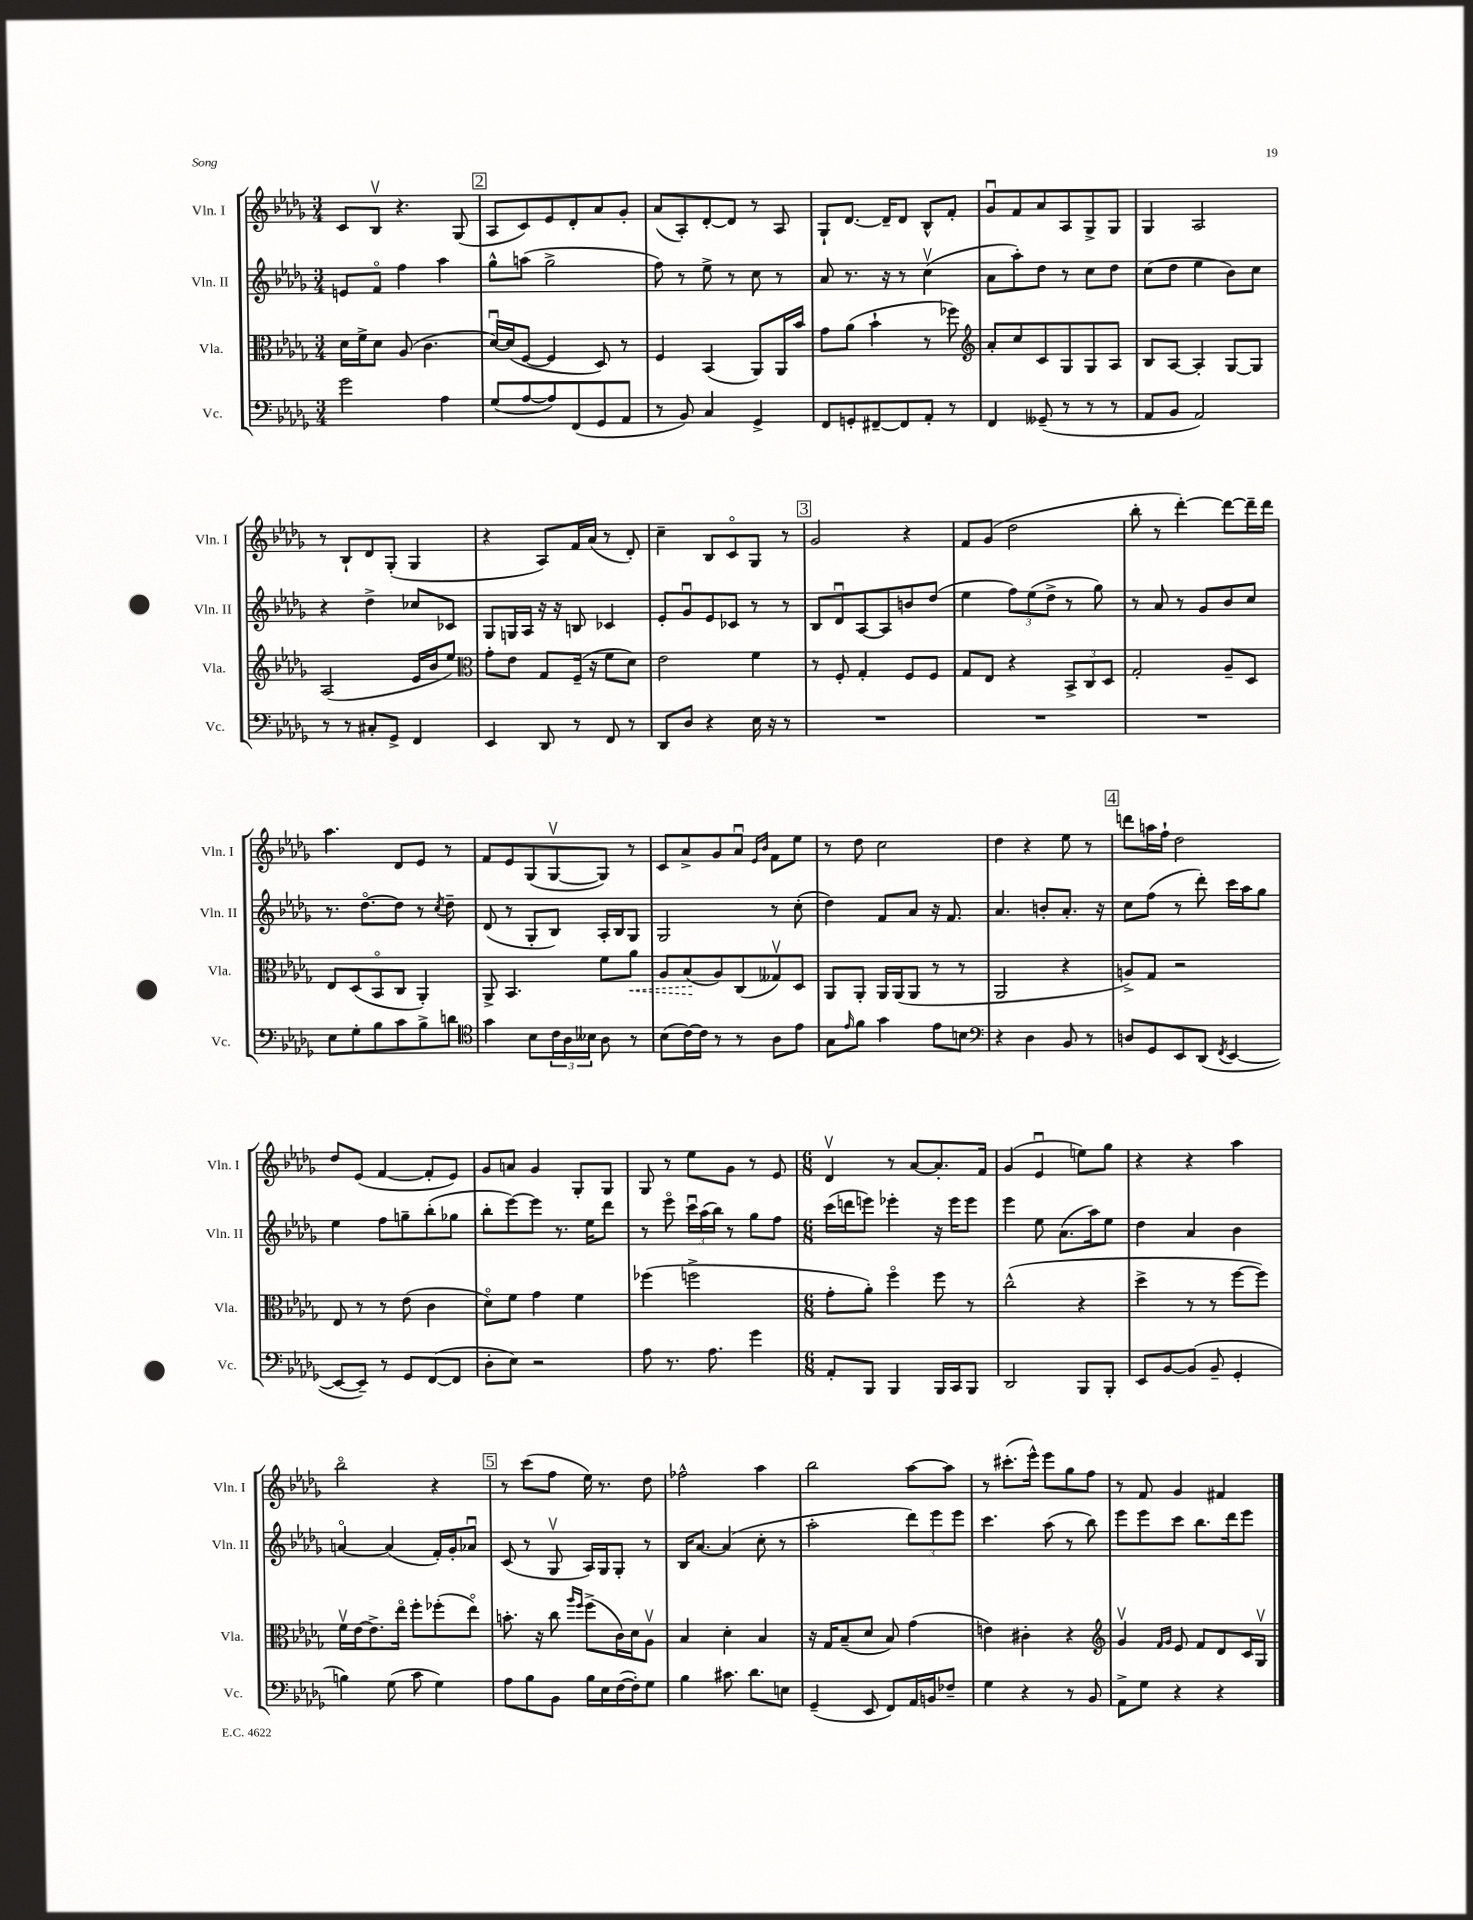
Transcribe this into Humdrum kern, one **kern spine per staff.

**kern	**kern	**dynam	**kern	**kern
*part4	*part3	*part3	*part2	*part1
*staff4	*staff3	*staff3	*staff2	*staff1
*I"Vc.	*I"Vla.	*	*I"Vln. II	*I"Vln. I
*I'Vc.	*I'Vla.	*	*I'Vln. II	*I'Vln. I
*clefF4	*clefC3	*	*clefG2	*clefG2
*k[b-e-a-d-g-]	*k[b-e-a-d-g-]	*	*k[b-e-a-d-g-]	*k[b-e-a-d-g-]
*M3/4	*M3/4	*	*M3/4	*M3/4
=53	=53	=53	=53	=53
2g-\	16d-\LL	.	8en/L	8c/L
.	16f^\J	.	.	.
.	8d-\J	.	8f/J	8B-v/J
.	(8A-/	.	4ff\	4.r
.	4.c\	.	.	.
4A-\	.	.	4aa-\	.
.	.	.	.	(8G-/
!!LO:REH:place=s1:t=2
=54	=54	=54	=54	=54
(8G-/L	[16d-u/LL)	.	8gg-^^\L	8A-/L
.	(16d-/J]	.	.	.
[8A-/	[8F/J	.	(8aan\J	8c/)
8A-/])	4F/]	.	2gg-^\	8e-/
(8FF/	.	.	.	8d-'/
8GG-/	8D-/)	.	.	8a-/
8AA-/J	8r	.	.	8g-'/J
=55	=55	=55	=55	=55
8r	4F/	.	8ff\)	(8a-/L
8BB-/)	.	.	8r	8A-'/)
4C/	(4BB-/	.	8ee-^\	[8d-'/
.	.	.	8r	8d-/J]
4GG-^/	8AA-/L)	.	8cc\	8r
.	16AA-/L	.	8r	8A-/
.	16b-/JJ	.	.	.
=56	=56	=56	=56	=56
8FF/L	8g-\L	.	8a-/	8G-`/L
8GGn'/	(8a-\J	.	8.r	[8.d-/J
[8FF#X~/	4b-`\	.	.	.
.	.	.	16r	16d-~/KL]
8FF#/]	.	.	8r	8d-/J
8AA-'/J	8r	.	(4ccv\	8B-^^/L
8r	8ff-X\)	.	.	8f'/J
=57	=57	=57	=57	=57
*	*clefG2	*	*	*
4FF/	8a-'/L	.	8a-\L	8g-u/L
.	8cc/	.	8aa-'\)	8f/
(8GG--X~/	8c/	.	8dd-\J	8a-/
8r	8G-/	.	8r	8A-/
8r	8G-/	.	8cc\L	8G-^/
8r	8A-/J	.	8dd-\J	8G-/J
=58	=58	=58	=58	=58
8AA-/L	8B-/L	.	(8cc\L	4G-/
8BB-/J	[8A-/J	.	8dd-\J	.
2AA-/)	4A-'/]	.	4ee-\	2A-/
.	[8G-/L	.	8b-\L)	.
.	8G-/J]	.	8cc\J	.
!!LO:LB:g=z
=59	=59	=59	=59	=59
8r	(2A-/	.	4r	8r
8r	.	.	.	8B-`/L
8C#X'/L	.	.	4dd-^\	8d-/
8GG-^/J	.	.	.	(8G-'/J
4FF/	16e-/LL	.	8cc-X/L	4G-/
.	16b-/J	.	.	.
.	8ee-/J)	.	8c-X/J	.
=60	=60	=60	=60	=60
*	*clefC3	*	*	*
4EE-/	8g-'\L	.	8G-/L	4r
.	8e-\J	.	16Gn/L	.
.	.	.	16A-/JJ	.
8DD-/	8G-/L	.	16r	8A-/L)
.	.	.	16r	.
8r	(16F~/Jk	.	8Bn/	16f/L
.	16r	.	.	(16a-/JJ
8FF/	8f\L	.	4c-X/	8r
8r	8d-\J)	.	.	8d-'/)
=61	=61	=61	=61	=61
8DD-/L	2e-\	.	8e-'/L	4cc~\
8D-/J	.	.	8g-u/	.
4r	.	.	8e-/	8B-/L
.	.	.	8c-X/J	8c/
16E-\	4f\	.	8r	8G-/J
16r	.	.	.	.
8r	.	.	8r	8r
!!LO:REH:place=s1:t=3
=62	=62	=62	=62	=62
2.r	8r	.	8B-/L	2g-/
.	8F'/	.	8d-u/	.
.	4G-'/	.	[8A-/	.
.	.	.	8A-/]	.
.	8F/L	.	8bn/	4r
.	8F/J	.	(8dd-/J	.
=63	=63	=63	=63	=63
2.r	8G-/L	.	4ee-\	8f/L
.	8E-/J	.	.	(8g-/J
.	4r	.	12ff\L)	2dd-\
.	.	.	(12ee-\	.
.	.	.	12dd-^\J	.
.	12BB-^/L	.	8r	.
.	12C/	.	.	.
.	.	.	8gg-\)	.
.	12D-/J	.	.	.
=64	=64	=64	=64	=64
2.r	2G-'/	.	8r	8bb-'\
.	.	.	8a-/	8r
.	.	.	8r	[4ddd-'\)
.	.	.	8g-/L	.
.	8A-~/L	.	8b-/	8ddd-\L_
.	8D-/J	.	8cc/J	16ddd-~\L]
.	.	.	.	16ddd-\JJ
!!LO:LB:g=z
=65	=65	=65	=65	=65
8E-\L	8E-/L	.	8.r	4.aa-\
8G-'\	(8D-/	.	.	.
.	.	.	[8.dd-\L	.
8B-\	8BB-/	.	.	.
8c\	8C/J	.	8dd-\J]	8d-/L
8B-^\	4AA-'/)	.	8r	8e-/J
.	.	.	8qcc/	.
8dn\J	.	.	8dd-~\	8r
=66	=66	=66	=66	=66
*clefC4	*	*	*	*
4g-\	8AA-^/	.	(8d-/	8f/L
.	4.BB-/	.	8r	8e-/
8B-\L	.	.	8G-'/L	(8G-/
24c\L	.	.	8B-/J)	[8G-v/
24A-\	.	.	.	.
24B--X\JJ	.	.	.	.
8A-\	8f\L	.	16A-'/LL	8G-/J])
.	.	.	16B-/J	.
!	!	!LO:HP:b	!	!
8r	8a-\J	<	8G-/J	8r
=67	=67	=67	=67	=67
(8B-\L	8A-/L	.	2G-/	8c/L
[16c\L)	(8B-/	.	.	8a-^/
16c\JJ]	.	.	.	.
8r	8A-/)	[	.	8g-/
8r	(8C/	.	.	8a-u/J
.	.	.	.	16qqe-/LL
.	.	.	.	16qqb-/JJ
8A-\L	8G--Xv/)	.	8r	8f\L
8e-\J	8D-/J	.	(8cc'\	8ee-\J
=68	=68	=68	=68	=68
8G-\L	8AA-/L	.	4dd-\)	8r
16qqe-/	.	.	.	.
8f\J	8AA-'/J	.	.	8dd-\
4g-\	16AA-/LL	.	8f/L	2cc\
.	(16AA-/J	.	.	.
.	8AA-/J	.	8a-/J	.
8e-\L	8r	.	16r	.
.	.	.	8.f/	.
8Bn\J	8r	.	.	.
=69	=69	=69	=69	=69
*clefF4	*	*	*	*
4r	2AA-/	.	4.a-/	4dd-\
4D-\	.	.	.	4r
.	.	.	8bn'/L	.
8BB-/	4r	.	8.a-'/J	8ee-\
8r	.	.	.	8r
.	.	.	16r	.
!!LO:REH:place=s1:t=4
=70	=70	=70	=70	=70
8Dn/L	8An^/L)	.	8cc\L	8dddn\L
8GG-/	8G-/J	.	(8ff\J	16aan\L
.	.	.	.	16ff`\JJ
8EE-/	2r	.	8r	2dd-\
(8DD-/J	.	.	8ddd-'\)	.
8qFF/	.	.	.	.
[4EE-/	.	.	16ccc\LL	.
.	.	.	16aa-\J	.
.	.	.	8gg-\J	.
!!LO:LB:g=z
=71	=71	=71	=71	=71
8EE-/L_	8E-/	.	4ee-\	8dd-/L
8EE-~/J])	8r	.	.	(8e-/J
8r	8r	.	8ff\L	[4f/
8GG-/L	(8e-\	.	8ggn~\	.
([8FF/	4c\	.	(8bb-'\	8f'/L]
8FF/J]	.	.	8gg-X\J	8e-/J)
=72	=72	=72	=72	=72
8D-'\L	8d-\L)	.	8bb-'\L	8g-/L
8E-\J)	8f\J	.	[8eee-\)	8an/J
2r	4g-\	.	8eee-\J]	4g-/
.	.	.	8.r	.
.	4f\	.	.	8G-'/L
.	.	.	16ee-\KL	.
.	.	.	8ddd-\J	8G-/J
=73	=73	=73	=73	=73
8A-\	(4ff-X\	.	8r	8G-/
8.r	.	.	8eee-\	8r
.	2ffn^\	.	24cccu\LL	8ee-\L
.	.	.	(24aa-\	.
8.A-\	.	.	.	.
.	.	.	24bb-\JJ)	.
.	.	.	8r	8g-\J
4g-\	.	.	8gg-\L	8r
.	.	.	8ff\J	8e-/
=74	=74	=74	=74	=74
*M6/8	*M6/8	*	*M6/8	*M6/8
8AA-'/L	8g-'\L	.	(16ccc\LL	4d-v/
.	.	.	16dddn\J	.
8BBB-/J	8a-'\J)	.	8eeen\J)	.
4BBB-/	4ff\	.	4eee-X'\	8r
.	.	.	.	[8a-/L
16BBB-/LL	8ff\	.	16r	8.a-'/]
16CC/J	.	.	16eee-\KL	.
8BBB-/J	8r	.	8eee-\J	.
.	.	.	.	16f/Jk
=75	=75	=75	=75	=75
2DD-/	(2cc^^\	.	4eee-\	(4g-/
.	.	.	8ee-\	4e-u/
.	.	.	(8.a-\L	.
8BBB-/L	4r	.	.	8een\L)
.	.	.	16aa-\k)	.
8BBB-'/J	.	.	8ee-\J	8gg-\J
=76	=76	=76	=76	=76
8EE-/L	4dd-^\	.	4dd-\	4r
[8BB-/	.	.	.	.
(8BB-/J]	8r	.	4a-/	4r
8BB-~/	8r	.	.	.
4GG-'/	[8ff\L	.	4b-\	4aa-\
.	8ff\J])	.	.	.
!!LO:LB:g=z
=77	=77	=77	=77	=77
4Bn\)	16fv\LL	.	[4an/	2bb-\
.	[16e-\J	.	.	.
.	8.e-^\]	.	.	.
(8G-\	.	.	(4a/]	.
.	16ee-\Jk	.	.	.
8c\	8ff'\L	.	.	.
4G-\)	(8ff-X'\	.	16f'/LL)	4r
.	.	.	16g-'/J	.
.	8ee-\J)	.	8a-Xu/J	.
!!LO:REH:place=s1:t=5
=78	=78	=78	=78	=78
8A-\L	8.bn'\	.	(8c/	8r
8B-\	.	.	8r	(8ccc\L
.	16r	.	.	.
8BB-\J	8cc\	.	8G-v/	8ff\J
.	16qqaa-/LL	.	.	.
.	16qqff/JJ	.	.	.
16B-\LL	(8ff^\L	.	16A-/LL)	16ee-\)
16E-\	.	.	16G-/J	8.r
([16F\	16c\L)	.	8G-'/J	.
16F'\J])	16d-\J	.	.	.
8G-\J	8A-v\J	.	8r	8dd-\
=79	=79	=79	=79	=79
4B-\	4B-/	.	16B-/KL	2ff-X^^\
.	.	.	[8.a-/J	.
8.c#X\	4d-'\	.	(4a-/]	.
8.d-\L	.	.	.	.
.	4B-/	.	8cc'\	4aa-\
8En\J	.	.	8r	.
=80	=80	=80	=80	=80
(4GG-~/	16r	.	2aa-'\	2bb-\
.	16G-/KL	.	.	.
.	(8B-~/	.	.	.
8EE-/	8d-/J	.	.	.
8FF/L)	8B-/)	.	.	.
16AA-/L	(4g-\	.	12ddd-\L)	[8aa-\L
16BBn/J	.	.	.	.
.	.	.	12eee-\	.
8F-X~/J	.	.	.	8aa-\J]
.	.	.	12eee-\J	.
=81	=81	=81	=81	=81
4G-\	4en\)	.	4.ccc\	8r
.	.	.	.	(8.ccc#X'\L
4r	4c#X'\	.	.	.
.	.	.	.	16eee-^^\Jk)
.	.	.	(8aa-\	8eee-\L
8r	4r	.	8r	8gg-\
8BB-/	.	.	8bb-\)	8ff\J
=82	=82	=82	=82	=82
*	*clefG2	*	*	*
8AA-^\L	4g-v/	.	8eee-\L	8r
8G-\J	.	.	8eee-\	8f/
.	16qqf/LL	.	.	.
.	16qqg-/JJ	.	.	.
4r	8e-/	.	8ccc\J	4g-/
.	8f/L	.	8.bb-\L	.
4r	8d-/	.	.	4f#X/
.	.	.	16ddd-\k	.
.	16c/L	.	8eee-\J	.
.	16G-v/JJ	.	.	.
==	==	==	==	==
*-	*-	*-	*-	*-
